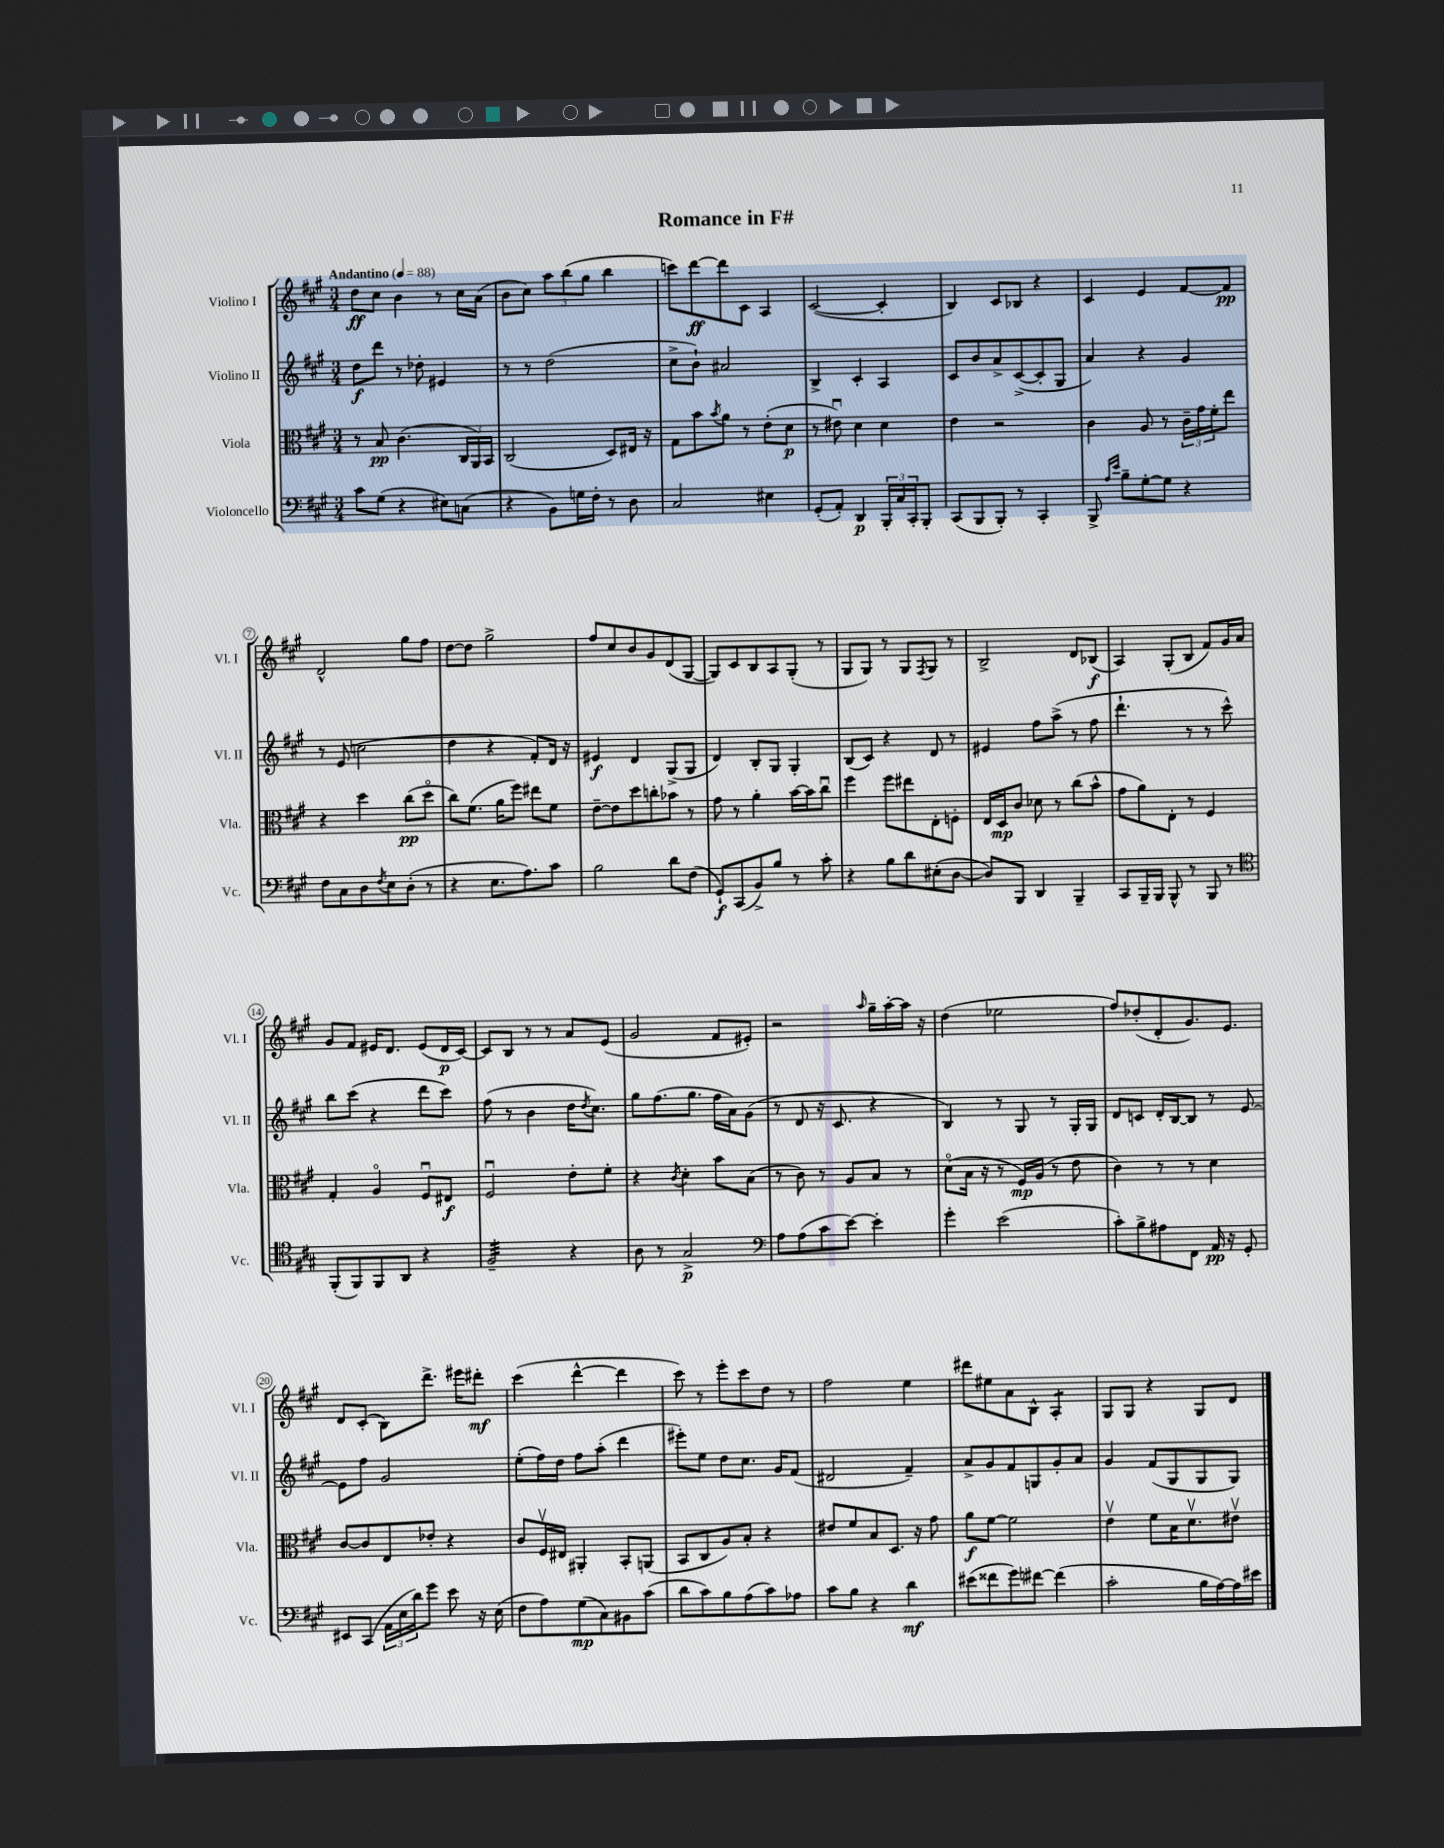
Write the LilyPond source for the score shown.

\header { title = "Romance in F#" }
<<
\new StaffGroup <<
\new Staff = "s0" \with { instrumentName = "Violino I" shortInstrumentName = "Vl. I" } {
    \clef treble \key a \major \numericTimeSignature \time 3/4 \tempo "Andantino" 4 = 88
    d''8\ff cis''8 b'4 r8 cis''16 a'16( |
    b'8 cis''8) \tuplet 3/2 { a''8 b''8( gis''8 } b''4 |
    c'''8) d'''8~\ff d'''8 cis'8 a4 |
    cis'2~( cis'4-. |
    b4) cis'8 bes8 r4 |
    cis'4 e'4 fis'8~ fis'8\pp |
    d'2-^ gis''8 fis''8 |
    d''8~ d''8 gis''2-> |
    fis''8 cis''8 b'8 gis'8 d'8( gis8~ |
    gis8) cis'8 b8 a8 gis8-.( r8 |
    gis8 gis8) r8 gis8 \acciaccatura { fis8 } gis8 r8 |
    b2-> d'8 bes8\f( |
    a4) gis8-.( b8 fis'8) gis'16 a'16 |
    gis'8 fis'8 eis'16 d'8. eis'8( d'16\p cis'16~) |
    cis'8 b8 r8 r8 a'8 e'8( |
    gis'2 fis'8 eis'8-.) |
    r2 \grace { a''16 } gis''16-- a''16~-. a''16 r16 |
    d''4( ees''2 |
    fis''8) des''8-.( d'8-. gis'8.) e'8. |
    d'8 cis'8-.( b8) d'''8.-> eis'''16 dis'''8-.\mf |
    cis'''4( d'''4~-^ d'''4 |
    cis'''8) r8 e'''8-. cis'''8 d''8 r8 |
    fis''2 e''4 |
    dis'''8 eis''8 a'8 b8-^ a4:8-. |
    gis8 gis8 r4 gis8 d'8 \bar "|." |
}
\new Staff = "s1" \with { instrumentName = "Violino II" shortInstrumentName = "Vl. II" } {
    \clef treble \key a \major \numericTimeSignature \time 3/4
    d''8\f d'''8 r8 des''8-. eis'4 |
    r8 r8 d''2( |
    cis''8-> b'8-!) ais'2 |
    b4-> cis'4-. a4 |
    cis'8 b'8 a'8-> cis'8~->( cis'8-. gis8 |
    a'4) r4 gis'4 |
    r8 e'8( c''2 |
    d''4 r4 fis'8-.) d'16 r16 |
    eis'4\f d'4 gis8->( gis8 |
    d'4) b8-. gis8 gis4-. |
    b8( cis'8) r4 d'8 r8 |
    eis'4 fis''8 a''8->( r8 fis''8 |
    d'''4.-! r8 r8 cis'''8-^) |
    b''8 cis'''8( r4 d'''8 cis'''8) |
    fis''8( r8 b'4 d''16 \acciaccatura { d''8 } cis''8.) |
    gis''8 fis''8.( gis''8. fis''16 a'16) gis'8( |
    r8 d'8 r16 cis'8. r4 |
    b4) r8 gis8 r8 gis16-. gis16 |
    d'8 c'8 d'16-. b16~ b8 r8 e'8~ |
    e'8 fis''8 gis'2 |
    e''8-.( fis''16) d''16 fis''8 a''8-.( d'''4 |
    eis'''8-.) e''8 d''8 cis''8. gis'16 fis'8( |
    dis'2 fis'4--) |
    a'8-> gis'8 fis'8 g8 gis'8-. a'8 |
    gis'4 fis'8( gis8 gis8 gis8) \bar "|." |
}
\new Staff = "s2" \with { instrumentName = "Viola" shortInstrumentName = "Vla." } {
    \clef alto \key a \major \numericTimeSignature \time 3/4
    r8 b8\pp cis'4.( \tuplet 3/2 { cis16 a,16) b,16 } |
    cis2( d8) eis16 r16 |
    gis8 b'8 \acciaccatura { b'8 } a'8 r8 e'8-.( d'8\p |
    r8 eis'8\downbow) d'4 d'4 |
    e'4 r2 |
    cis'4 a8 r8 \tuplet 3/2 { cis'16-- gis'16 fis'16-. } e''8 |
    r4 d''4 cis''8\pp( d''8\flageolet |
    cis''8) fis'8.( a'16 fis''8) eis''8 fis'8 |
    e'8~-- e'8 d''8 c''8-. bes'8 r8 |
    gis'8 r8 a'4-. b'16~ b'16 cis''8\downbow |
    fis''4 fis''8 eis''8 e8-. f8-. |
    e16 d16\mp cis'8 des'8 r8 cis''8( b'8-^ |
    gis'8 a'8) e8-. r8 fis4 |
    gis4-. a4\flageolet fis8\downbow eis8\f |
    fis2\downbow e'8-. fis'8-. |
    r4 \acciaccatura { cis'8 } d'4-. b'8 b8( |
    r8 cis'8) r8 a8 b8 r8 |
    d'8\flageolet( b16 r16 r8 fis16\mp) a16( r8 e'8 |
    cis'4) r8 r8 d'4 |
    cis'8~ cis'8 e8 ees'8-. r4 |
    cis'8 fis16\upbow eis16 ais,4-. b,8-. a,8( |
    b,8 cis8 a8) b8-. r4 |
    eis'8 fis'8 b8 d8. r16 gis'8 |
    a'8\f fis'8~ fis'2 |
    e'4\upbow fis'8 b16 d'8.\upbow eis'8\upbow \bar "|." |
}
\new Staff = "s3" \with { instrumentName = "Violoncello" shortInstrumentName = "Vc." } {
    \clef bass \key a \major \numericTimeSignature \time 3/4
    cis'8 gis8( r4 eis8) c8( |
    r4 b,8) g16 fis16-. r8 d8 |
    cis2 eis4 |
    gis,8-.( a,8-.) d,4\p \tuplet 3/2 { b,,16-. cis16 cis,16-. } b,,8-. |
    cis,8( b,,8 b,,8-.) r8 cis,4-. |
    b,,8-> \grace { a16 e'16 } b8-- gis8~-. gis8 r4 |
    fis8 cis8 d8 \acciaccatura { fis8 } e8 d8-.( r8 |
    r4 e8. a8.) cis'8 |
    b2 d'8 fis8( |
    gis,8-!\f) cis,8( b,8->) b8 r8 cis'8-. |
    r4 b8 d'8 eis8-.( d8~ |
    d8) b,,8 d,4 b,,4-- |
    cis,8 b,,16-- b,,16 b,,8-^ r8 b,,8 r8 |
    \clef tenor fis,8-.( fis,8) fis,8 a,8 r4 |
    fis2:32-- r4 |
    a8 r8 gis2->\p |
    \clef bass a8 a8( cis'8 e'8~) e'4-. |
    gis'4-. e'2( |
    cis'8-.) b8-> ais8 fis,8 a,16\pp r16 gis,8-. |
    eis,8 cis,8( \tuplet 3/2 { a,16 e16 d'16) } gis'8 e'8 r16 e16( |
    fis8 a8) gis8\mp( cis8) bis,8 cis'8( |
    d'8 cis'8) b8 a8( cis'8) aes8 |
    cis'8 b8 r4 d'4\mf |
    eis'8( fisis'8 gis'8) fis'8~ fis'4( |
    cis'2-. b16 a16~) a16 eis'16 \bar "|." |
}
>>
>>
\layout { \context { \Score \override BarNumber.stencil = #(make-stencil-circler 0.1 0.3 ly:text-interface::print) } }
